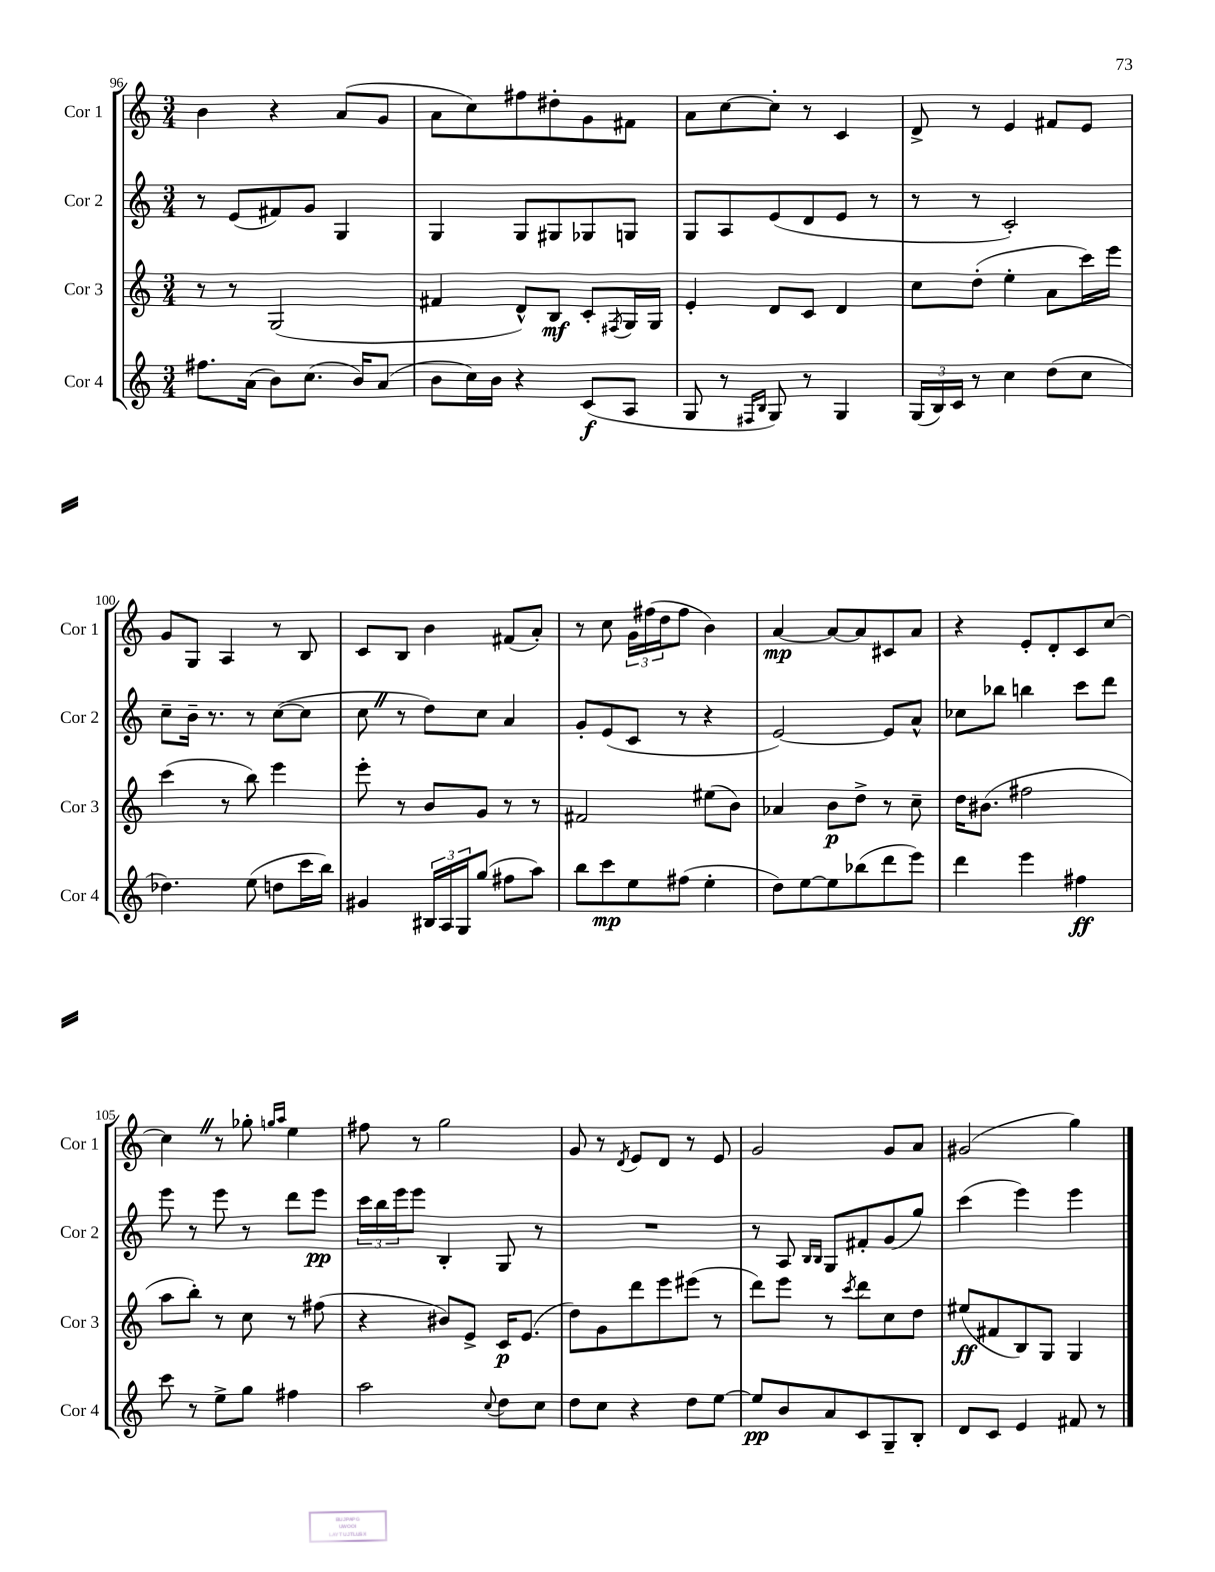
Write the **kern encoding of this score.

**kern	**dynam	**kern	**dynam	**kern	**dynam	**kern	**dynam
*part4	*part4	*part3	*part3	*part2	*part2	*part1	*part1
*staff4	*staff4	*staff3	*staff3	*staff2	*staff2	*staff1	*staff1
*I"Cor 4	*	*I"Cor 3	*	*I"Cor 2	*	*I"Cor 1	*
*I'Cor 4	*	*I'Cor 3	*	*I'Cor 2	*	*I'Cor 1	*
*clefG2	*	*clefG2	*	*clefG2	*	*clefG2	*
*k[]	*	*k[]	*	*k[]	*	*k[]	*
*M3/4	*	*M3/4	*	*M3/4	*	*M3/4	*
=96	=96	=96	=96	=96	=96	=96	=96
8.ff#X\L	.	8r	.	8r	.	4b\	.
.	.	8r	.	(8e/L	.	.	.
(16a\Jk	.	.	.	.	.	.	.
8b\L)	.	(2G/	.	8f#X/)	.	4r	.
(8.cc\J	.	.	.	8g/J	.	.	.
.	.	.	.	4G/	.	(8a/L	.
16b/KL)	.	.	.	.	.	.	.
(8a/J	.	.	.	.	.	8g/J	.
=97	=97	=97	=97	=97	=97	=97	=97
8b\L	.	4f#X/	.	4G/	.	8a\L	.
16cc\L)	.	.	.	.	.	8cc\)	.
16b\JJ	.	.	.	.	.	.	.
4r	.	8d^^/L)	.	8G/L	.	8ff#X\	.
.	.	8B/J	mf	8G#X/	.	8dd#X'\	.
(8c/L	f	8c'/L	.	8G-X/	.	8g\	.
.	.	8qF#X/	.	.	.	.	.
8A/J	.	16G/L	.	8Gn/J	.	8f#X\J	.
.	.	16G/JJ	.	.	.	.	.
=98	=98	=98	=98	=98	=98	=98	=98
8G/	.	4e'/	.	8G/L	.	8a\L	.
8r	.	.	.	8A/	.	[8cc\	.
16qqF#X/LL	.	.	.	.	.	.	.
16qqB/JJ	.	.	.	.	.	.	.
8G/)	.	8d/L	.	(8e/	.	8cc'\J]	.
8r	.	8c/J	.	8d/	.	8r	.
4G/	.	4d/	.	8e/J	.	4c/	.
.	.	.	.	8r	.	.	.
=99	=99	=99	=99	=99	=99	=99	=99
(24G/LL	.	8cc\L	.	8r	.	8d^/	.
24B/)	.	.	.	.	.	.	.
24c/JJ	.	.	.	.	.	.	.
8r	.	(8dd'\J	.	8r	.	8r	.
4cc\	.	4ee'\	.	2c'/)	.	4e/	.
(8dd\L	.	8a\L	.	.	.	8f#X/L	.
8cc\J	.	16ccc\L)	.	.	.	8e/J	.
.	.	16eee\JJ	.	.	.	.	.
!!LO:LB:g=z
=100	=100	=100	=100	=100	=100	=100	=100
4.dd-X\)	.	(4ccc\	.	8cc~\L	.	8g/L	.
.	.	.	.	16b~\Jk	.	8G/J	.
.	.	.	.	8.r	.	.	.
.	.	8r	.	.	.	4A/	.
(8ee\	.	8bb\)	.	8r	.	.	.
8ddn\L	.	4eee\	.	([8cc\L	.	8r	.
16ccc\L	.	.	.	8cc\J]	.	8B/	.
16bb\JJ)	.	.	.	.	.	.	.
=101	=101	=101	=101	=101	=101	=101	=101
4g#X/	.	8eee'\	.	8ccZ\	.	8c/L	.
.	.	8r	.	8r	.	8B/J	.
24B#X/LL	.	8b/L	.	8dd\L)	.	4b\	.
24A/	.	.	.	.	.	.	.
24G/J	.	.	.	.	.	.	.
(8gg/J	.	8g/J	.	8cc\J	.	.	.
8ff#X\L	.	8r	.	4a/	.	(8f#X/L	.
8aa\J)	.	8r	.	.	.	8a'/J)	.
=102	=102	=102	=102	=102	=102	=102	=102
8bb\L	.	2f#X/	.	8g'/L	.	8r	.
8ccc\	mp	.	.	(8e/	.	8cc\	.
8ee\	.	.	.	8c/J	.	24g\LL	.
.	.	.	.	.	.	(24ff#X\	.
.	.	.	.	.	.	24dd\J	.
(8ff#X\J	.	.	.	8r	.	8ff#\J	.
4ee'\	.	(8ee#X\L	.	4r	.	4b\)	.
.	.	8b\J)	.	.	.	.	.
=103	=103	=103	=103	=103	=103	=103	=103
8dd\L)	.	4a-X/	.	[2e/)	.	[4a/	mp
[8ee\	.	.	.	.	.	.	.
8ee\]	.	8b\L	p	.	.	8a/L_	.
(8bb-X\	.	8dd^\J	.	.	.	8a/]	.
8ddd\	.	8r	.	8e/L]	.	8c#X/	.
8eee\J)	.	8cc~\	.	8a^^/J	.	8a/J	.
=104	=104	=104	=104	=104	=104	=104	=104
4ddd\	.	16dd\KL	.	8cc-X\L	.	4r	.
.	.	(8.b#X\J	.	.	.	.	.
.	.	.	.	8bb-X\J	.	.	.
4eee\	.	2ff#X\	.	4bbn\	.	8e'/L	.
.	.	.	.	.	.	8d'/	.
4ff#X\	ff	.	.	8ccc\L	.	8c/	.
.	.	.	.	8ddd\J	.	[8cc/J	.
!!LO:LB:g=z
=105	=105	=105	=105	=105	=105	=105	=105
8ccc\	.	8aa\L	.	8eee\	.	4ccZ\]	.
8r	.	8bb'\J)	.	8r	.	.	.
8ee^\L	.	8r	.	8eee\	.	8r	.
8gg\J	.	8cc\	.	8r	.	8gg-X'\	.
.	.	.	.	.	.	16qqggn/LL	.
.	.	.	.	.	.	16qqaa/JJ	.
4ff#X\	.	8r	.	8ddd\L	.	4ee\	.
.	.	(8ff#X\	.	8eee\J	pp	.	.
=106	=106	=106	=106	=106	=106	=106	=106
2aa\	.	4r	.	24ccc\LL	.	8ff#X\	.
.	.	.	.	24bb\	.	.	.
.	.	.	.	24eee\J	.	.	.
.	.	.	.	8eee\J	.	8r	.
.	.	8b#X/L)	.	4B'/	.	2gg\	.
.	.	8e^/J	.	.	.	.	.
8qqcc/	.	.	.	.	.	.	.
8dd\L	.	16c/KL	p	8G/	.	.	.
.	.	(8.e/J	.	.	.	.	.
8cc\J	.	.	.	8r	.	.	.
=107	=107	=107	=107	=107	=107	=107	=107
8dd\L	.	8dd\L)	.	2.r	.	8g/	.
8cc\J	.	8g\	.	.	.	8r	.
.	.	.	.	.	.	8qd/	.
4r	.	8ddd\	.	.	.	8e/L	.
.	.	8eee\	.	.	.	8d/J	.
8dd\L	.	(8eee#X\J	.	.	.	8r	.
[8ee\J	.	8r	.	.	.	8e/	.
=108	=108	=108	=108	=108	=108	=108	=108
8ee/L]	pp	8ddd\L)	.	8r	.	2g/	.
8b/	.	8eee\J	.	8A/	.	.	.
.	.	.	.	16qqB/LL	.	.	.
.	.	.	.	16qqB/JJ	.	.	.
8a/	.	8r	.	8G/L	.	.	.
.	.	8qccc/	.	.	.	.	.
8c/	.	8ddd\L	.	8f#X'/	.	.	.
8G~/	.	8cc\	.	(8g/	.	8g/L	.
8B'/J	.	8dd\J	.	8gg/J)	.	8a/J	.
=109	=109	=109	=109	=109	=109	=109	=109
8d/L	.	(8ee#X/L	ff	(4ccc\	.	(2g#X/	.
8c/J	.	8f#X/	.	.	.	.	.
4e/	.	8B/)	.	4eee\)	.	.	.
.	.	8G/J	.	.	.	.	.
8f#X/	.	4G/	.	4eee\	.	4gg\)	.
8r	.	.	.	.	.	.	.
==	==	==	==	==	==	==	==
*-	*-	*-	*-	*-	*-	*-	*-
